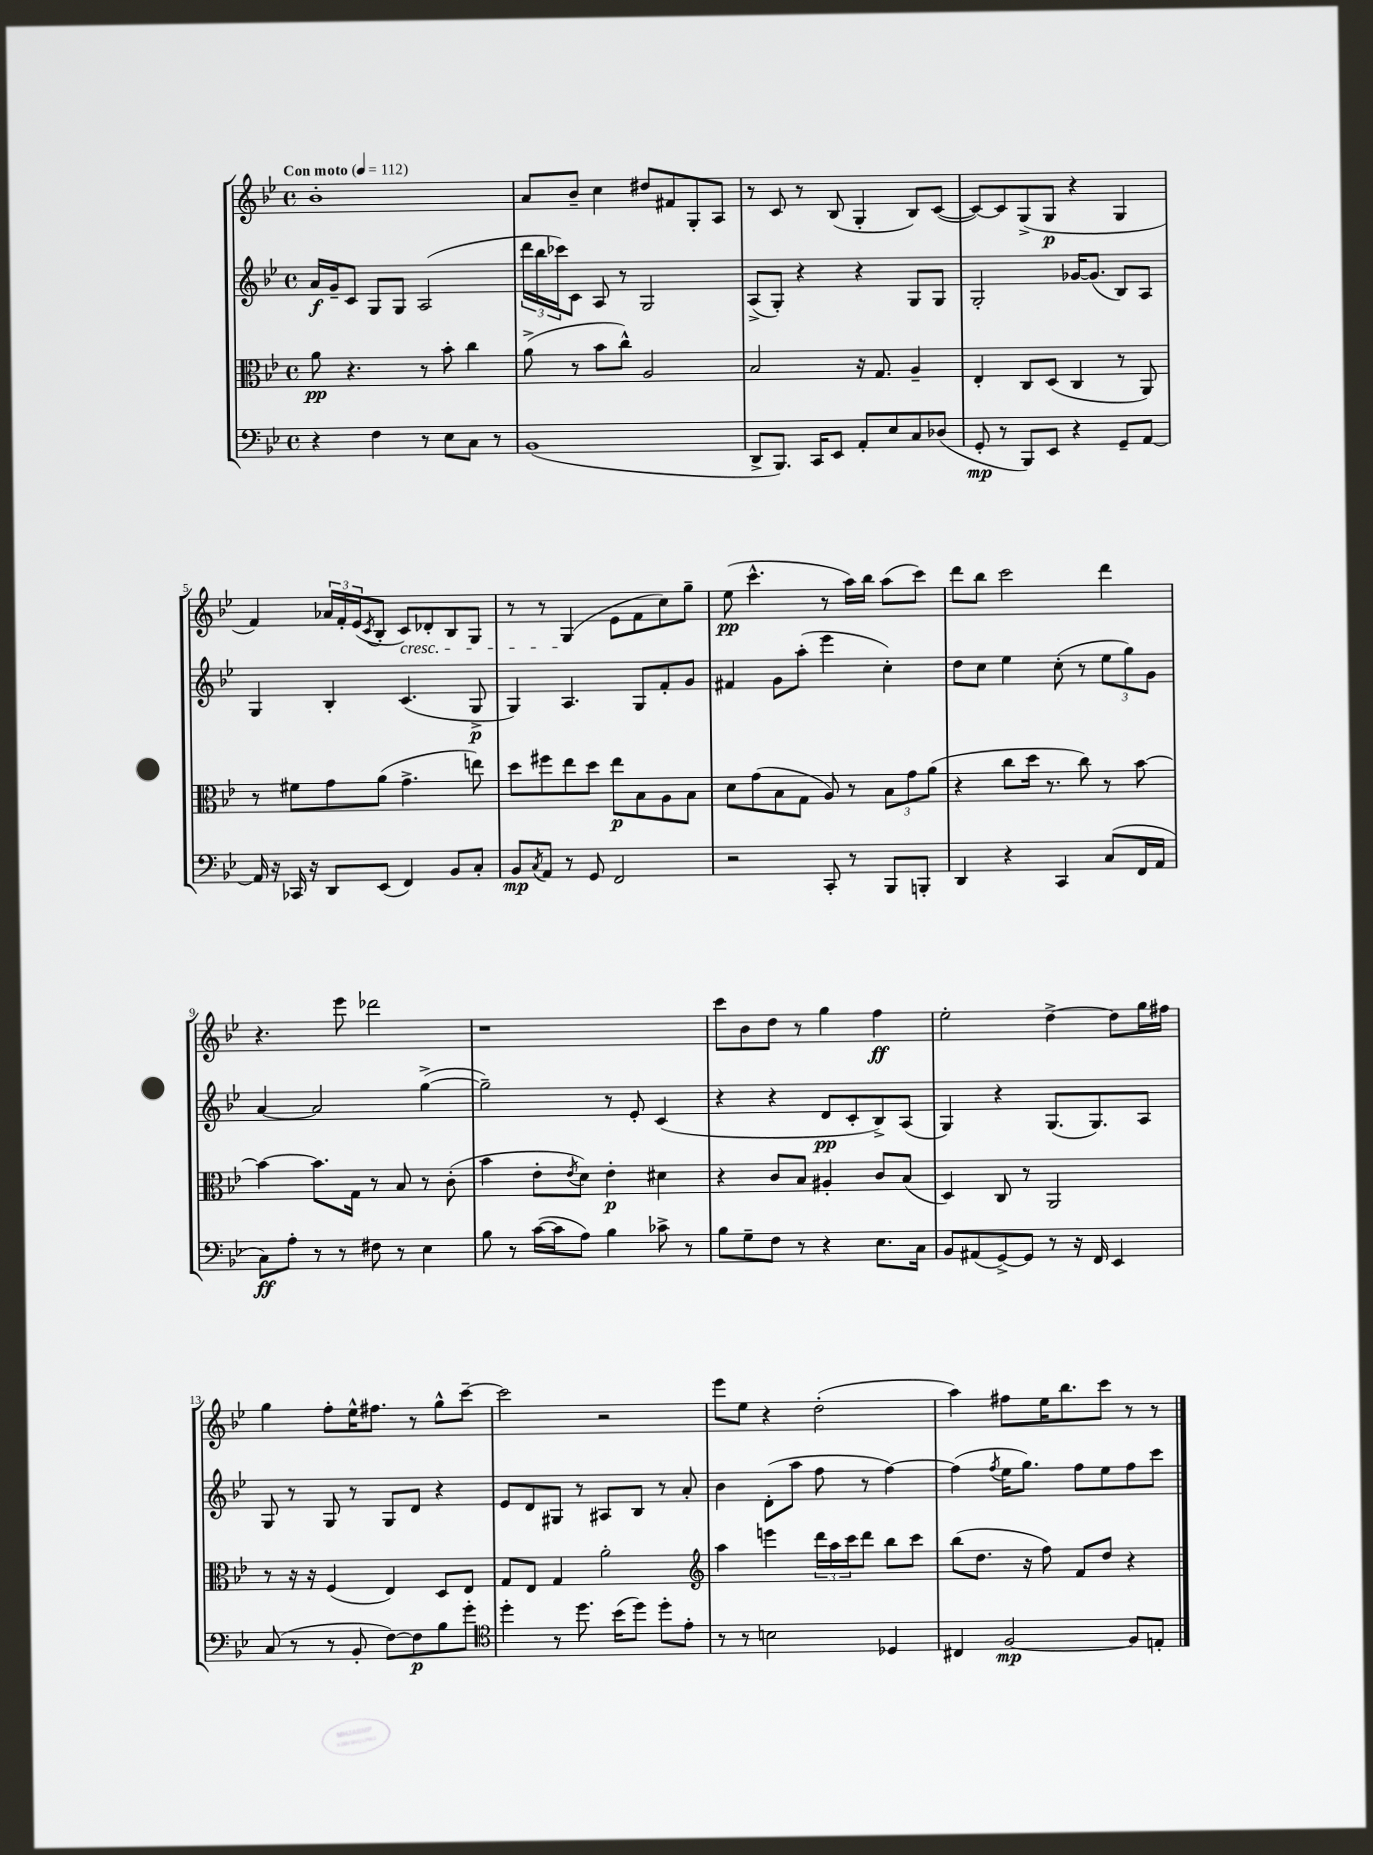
<<
\new StaffGroup <<
\new Staff = "s0" {
    \clef treble \key bes \major \defaultTimeSignature \time 4/4 \tempo "Con moto" 4 = 112
    bes'1-. |
    a'8 bes'8-- c''4 dis''8 fis'8 g8-. a8 |
    r8 c'8 r8 bes8( g4-. bes8) c'8~( |
    c'8~) c'8 g8->( g8\p r4 g4 |
    f'4) \tuplet 3/2 { aes'16 f'16-. ees'16( } \acciaccatura { c'8 } bes8-. c'8\cresc) des'8-. bes8 g8 |
    r8 r8 g4\!( ees'8 f'8 c''8) g''8-- |
    ees''8\pp( c'''4.-^ r8 a''16) bes''16 a''8( c'''8) |
    d'''8 bes''8 c'''2 d'''4 |
    r4. ees'''8 des'''2 |
    r1 |
    c'''8 bes'8 d''8 r8 g''4 f''4\ff |
    ees''2-. d''4~-> d''8 g''16 fis''16 |
    g''4 f''8-. ees''16-^ fis''8. r8 g''8-^ c'''8~-- |
    c'''2 r2 |
    ees'''8 ees''8 r4 d''2-.( |
    a''4) fis''8 ees''16 bes''8. c'''8 r8 r8 \bar "|." |
}
\new Staff = "s1" {
    \clef treble \key bes \major \defaultTimeSignature \time 4/4
    a'16\f g'16-- c'8 g8 g8 a2( |
    \tuplet 3/2 { d'''16 bes''16 ces'''16) } c'8 a8 r8 g2 |
    a8->( g8-.) r4 r4 g8 g8 |
    g2-. ges'16~ ges'8.( bes8) a8 |
    g4 bes4-. c'4.( g8->\p |
    g4) a4. g8 f'8-. g'8 |
    fis'4 g'8 a''8-.( ees'''4 c''4-.) |
    d''8 c''8 ees''4 c''8-.( r8 \tuplet 3/2 { ees''8 g''8) g'8 } |
    a'4~ a'2 g''4~->( |
    g''2--) r8 ees'8-. c'4( |
    r4 r4 d'8\pp c'8-. bes8->) a8( |
    g4) r4 g8.( g8.) a8 |
    g8 r8 g8 r8 g8 d'8 r4 |
    ees'8 d'8 gis8 r8 ais8 bes8 r8 a'8-. |
    bes'4 d'8-.( a''8 f''8 r8 f''4~) |
    f''4( \acciaccatura { f''8 } ees''16 g''8.) f''8 ees''8 f''8 c'''8 \bar "|." |
}
\new Staff = "s2" {
    \clef alto \key bes \major \defaultTimeSignature \time 4/4
    a'8\pp r4. r8 bes'8-. c''4 |
    a'8->( r8 bes'8 c''8-^) a2 |
    bes2 r16 g8. a4-- |
    ees4-. c8 d8( c4 r8 a,8) |
    r8 fis'8 g'8 a'8( g'4.-> e''8) |
    d''8 fis''8 ees''8 d''8 ees''8\p bes8 a8 bes8 |
    d'8 g'8( bes8 g8 a8) r8 \tuplet 3/2 { bes8 g'8 a'8( } |
    r4 c''8 d''16 r8. c''8) r8 bes'8~ |
    bes'4~ bes'8. g16 r8 bes8 r8 c'8-.( |
    bes'4 ees'8-. \acciaccatura { ees'8 } d'8) ees'4-.\p dis'4 |
    r4 c'8 bes8 ais4-. c'8 bes8( |
    d4) c8 r8 a,2 |
    r8 r16 r16 f4( ees4) d8 ees8 |
    g8 ees8 g4 a'2-. |
    \clef treble a''4 e'''4 \tuplet 3/2 { d'''16 a''16 c'''16 } d'''8 bes''8 c'''8 |
    bes''8( d''8. r16 f''8) f'8 d''8 r4 \bar "|." |
}
\new Staff = "s3" {
    \clef bass \key bes \major \defaultTimeSignature \time 4/4
    r4 f4 r8 ees8 c8 r8 |
    bes,1( |
    d,8-> bes,,8.) c,16 ees,8 a,8-. ees8 c8 des8( |
    g,8-.\mp r8 bes,,8) ees,8 r4 g,8-- a,8~ |
    a,16 r16 ces,16 r16 d,8 ees,8( f,4) bes,8 c8-. |
    bes,8\mp \acciaccatura { c8 } a,8 r8 g,8 f,2 |
    r2 c,8-. r8 bes,,8 b,,8-. |
    d,4 r4 c,4 c8( f,16 a,16 |
    c8\ff) a8-. r8 r8 fis8 r8 ees4 |
    bes8 r8 c'16~( c'16 a8) bes4 ces'8-> r8 |
    bes8 g8-- f8 r8 r4 ees8. c16 |
    bes,8 ais,8( g,8~->) g,8 r8 r16 f,16 ees,4 |
    c8( r8 r8 bes,8-. f8~) f8\p bes8 g'8-. |
    \clef tenor d''4-. r8 d''8. bes'16( d''8) d''8-. ees'8-. |
    r8 r8 b2 des4 |
    cis4 f2~\mp f8 e8-. \bar "|." |
}
>>
>>
